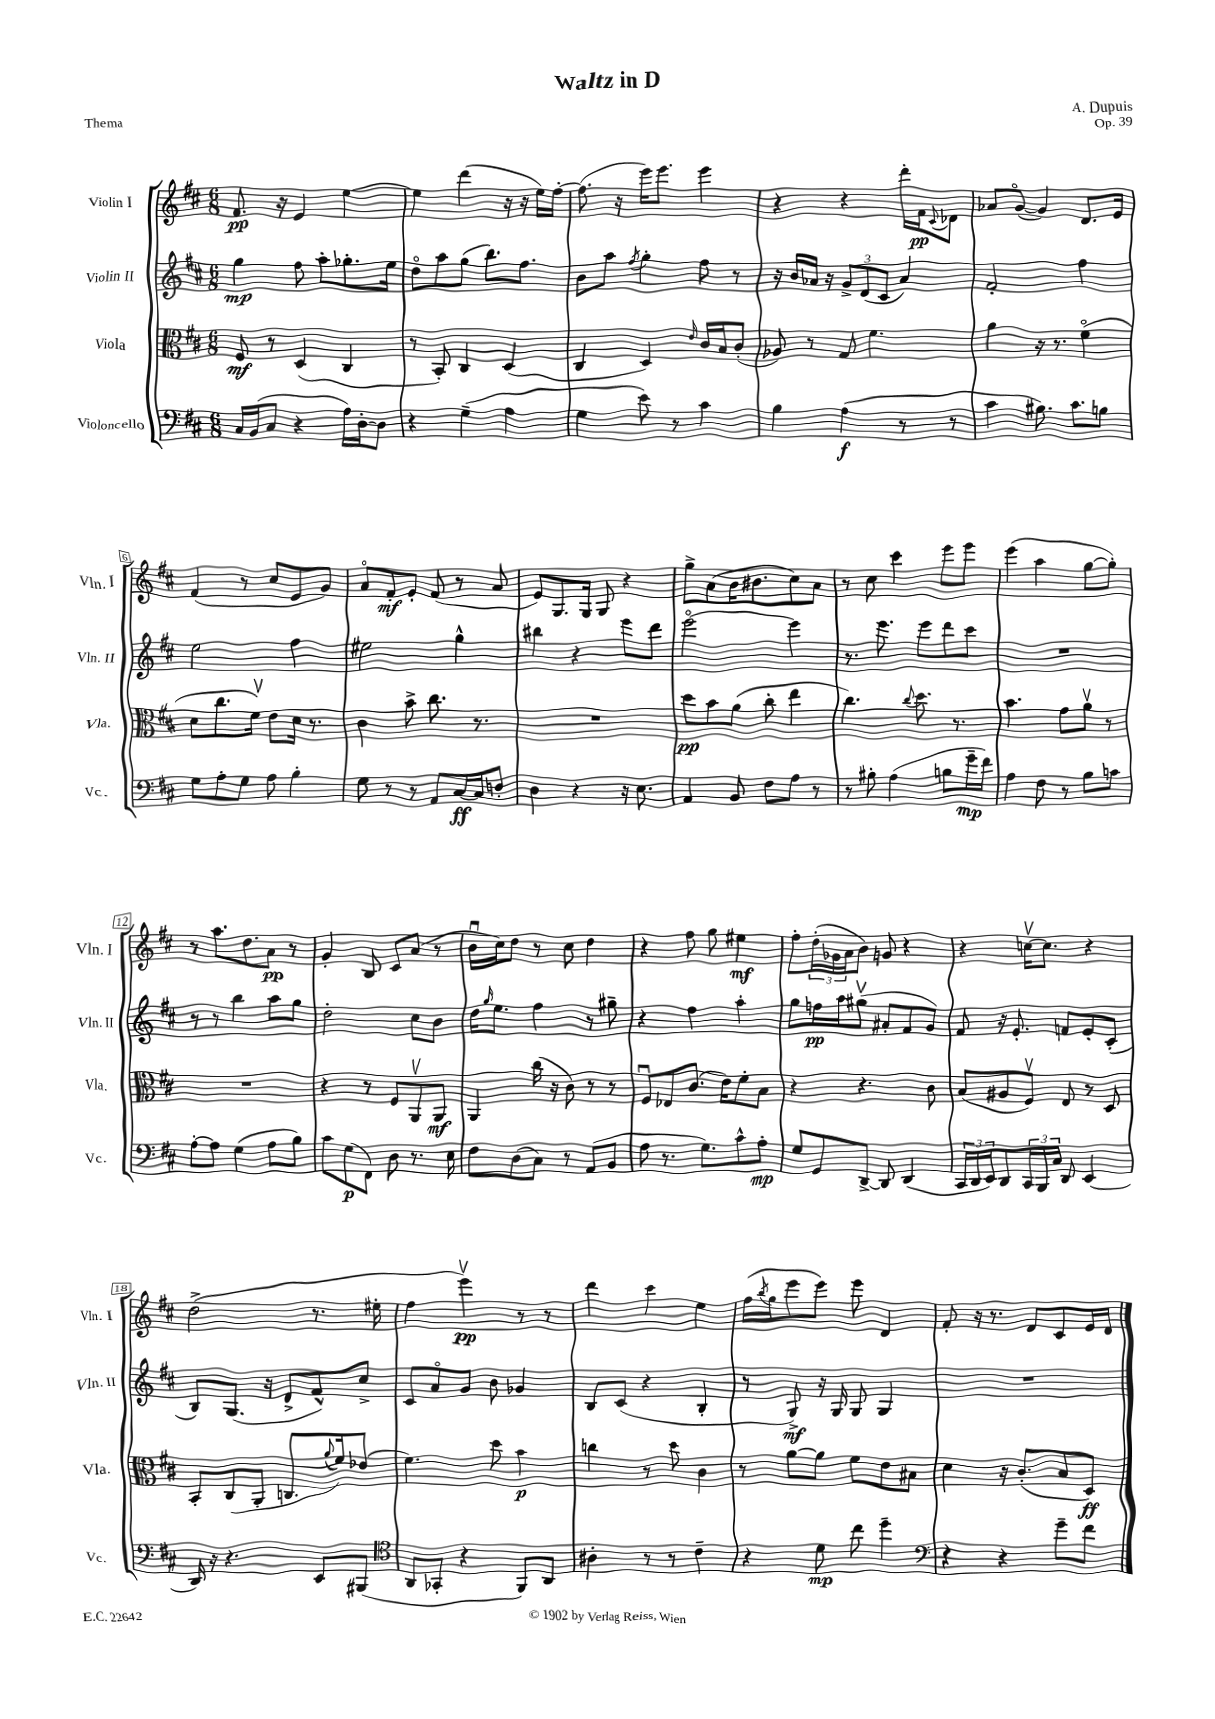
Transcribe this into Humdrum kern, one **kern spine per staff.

**kern	**dynam	**kern	**dynam	**kern	**dynam	**kern	**dynam
*part4	*part4	*part3	*part3	*part2	*part2	*part1	*part1
*staff4	*staff4	*staff3	*staff3	*staff2	*staff2	*staff1	*staff1
*I"Violoncello	*	*I"Viola	*	*I"Violin II	*	*I"Violin I	*
*I'Vc.	*	*I'Vla.	*	*I'Vln. II	*	*I'Vln. I	*
*clefF4	*	*clefC3	*	*clefG2	*	*clefG2	*
*k[f#c#]	*	*k[f#c#]	*	*k[f#c#]	*	*k[f#c#]	*
*M6/8	*	*M6/8	*	*M6/8	*	*M6/8	*
=1	=1	=1	=1	=1	=1	=1	=1
16C#/LL	.	8F#/	mf	4gg\	mp	8.f#/	pp
(16BB/J	.	.	.	.	.	.	.
8C#/J	.	8r	.	.	.	.	.
.	.	.	.	.	.	16r	.
4r	.	(4D/	.	8ff#\	.	4e/	.
.	.	.	.	8aa'\L	.	.	.
16A\LL)	.	4C#/	.	8.gg-X'\	.	[4ee\	.
[16D'\J	.	.	.	.	.	.	.
8D\J]	.	.	.	.	.	.	.
.	.	.	.	16ee\Jk	.	.	.
=2	=2	=2	=2	=2	=2	=2	=2
4r	.	8r	.	8dd\L	.	4ee\]	.
.	.	8BB'/)	.	8aa\	.	.	.
(4G~\	.	4C#/	.	(8gg\J	.	(4ddd\	.
.	.	.	.	8.bb\L)	.	.	.
4A\	.	(4D/	.	.	.	16r	.
.	.	.	.	8.ff#\J	.	16r	.
.	.	.	.	.	.	16ee\LL)	.
.	.	.	.	.	.	[16ff#'\JJ	.
=3	=3	=3	=3	=3	=3	=3	=3
4G\	.	4C#/	.	8b\L	.	(8.ff#\]	.
.	.	.	.	8aa\J	.	.	.
.	.	.	.	.	.	16r	.
.	.	.	.	8qff#/	.	.	.
8e\)	.	4D/)	.	4gg'\	.	16eee\KL)	.
.	.	.	.	.	.	8.eee\J	.
8r	.	.	.	.	.	.	.
.	.	16qqe/	.	.	.	.	.
4c#\	.	16c#/LL	.	8ff#\	.	4eee\	.
.	.	16B/J	.	.	.	.	.
.	.	(8c#'/J	.	8r	.	.	.
=4	=4	=4	=4	=4	=4	=4	=4
4B\	.	8A-X/)	.	16r	.	4r	.
.	.	.	.	16b/LL	.	.	.
.	.	8r	.	16a-X/JJ	.	.	.
.	.	.	.	16r	.	.	.
(4A\	f	8G/	.	12g^/L	.	4r	.
.	.	.	.	(12d/	.	.	.
.	.	4.f#\	.	.	.	.	.
.	.	.	.	12c#/J	.	.	.
8r	.	.	.	4a-/)	.	16ddd'\LL	.
.	.	.	.	.	.	16f#\J	pp
.	.	.	.	.	.	8qqc#/	.
8r	.	.	.	.	.	8d-X\J	.
=5	=5	=5	=5	=5	=5	=5	=5
4c#\	.	4a\	.	2f#'/	.	8a-X/L	.
.	.	.	.	.	.	([8g/J	.
8.B#X\)	.	16r	.	.	.	4g/])	.
.	.	8.r	.	.	.	.	.
8.c#\L	.	.	.	.	.	.	.
.	.	(4f#\	.	4ff#\	.	8.d/L	.
8Bn\J	.	.	.	.	.	.	.
.	.	.	.	.	.	16e/Jk	.
!!LO:LB:g=z
=6	=6	=6	=6	=6	=6	=6	=6
8G\L	.	8d\L	.	2ee\	.	(4f#/	.
8A'\	.	8.cc#\	.	.	.	.	.
8G\J	.	.	.	.	.	8r	.
.	.	16f#v\Jk)	.	.	.	.	.
8A\	.	8e\L	.	.	.	8cc#/L	.
4B'\	.	16d\Jk	.	4ff#\	.	8e/	.
.	.	8.r	.	.	.	.	.
.	.	.	.	.	.	8g/J)	.
=7	=7	=7	=7	=7	=7	=7	=7
8G\	.	4c#\	.	2ee#X\	.	8a/L	.
8r	.	.	.	.	.	8f#'/	mf
8r	.	8b^\	.	.	.	8e'/J	.
8AA/L	.	8.cc#\	.	.	.	(8f#/	.
[16C#/L	ff	.	.	4gg^^\	.	8r	.
16C#/J]	.	8.r	.	.	.	.	.
8Fn'/J	.	.	.	.	.	8a/	.
=8	=8	=8	=8	=8	=8	=8	=8
4D\	.	2.r	.	4bb#X\	.	8e/L)	.
.	.	.	.	.	.	8.G/	.
4r	.	.	.	4r	.	.	.
.	.	.	.	.	.	16G/Jk	.
.	.	.	.	.	.	8G/	.
16r	.	.	.	8eee\L	.	4r	.
8.E\	.	.	.	.	.	.	.
.	.	.	.	8ddd\J	.	.	.
=9	=9	=9	=9	=9	=9	=9	=9
4AA/	.	8dd\L	pp	[2eee\	.	8gg^\L	.
.	.	8b\	.	.	.	(8a\	.
8BB/	.	(8a\J	.	.	.	16b\K	.
.	.	.	.	.	.	8.b#X\	.
8F#\L	.	8cc#'\	.	.	.	.	.
8A\J	.	4ee\	.	4eee\]	.	8cc#\)	.
8r	.	.	.	.	.	8a\J	.
=10	=10	=10	=10	=10	=10	=10	=10
8r	.	4.cc#\)	.	8.r	.	8r	.
8B#X'\	.	.	.	.	.	8cc#\	.
.	.	.	.	8.eee\	.	.	.
(4A\	.	.	.	.	.	4ccc#\	.
.	.	8qqcc#/	.	.	.	.	.
.	.	8.dd\	.	8eee\L	.	.	.
8Bn\L	.	.	.	8ddd\	.	8eee\L	.
.	.	8.r	.	.	.	.	.
16g~\L	mp	.	.	8ccc#\J	.	8eee\J	.
16f#\JJ)	.	.	.	.	.	.	.
=11	=11	=11	=11	=11	=11	=11	=11
4A\	.	4.b\	.	2.r	.	(4eee\	.
8F#\	.	.	.	.	.	4aa\	.
8r	.	8g\L	.	.	.	.	.
8B\L	.	8av\J	.	.	.	[8gg\L	.
8cn\J	.	8r	.	.	.	8gg'\J])	.
!!LO:LB:g=z
=12	=12	=12	=12	=12	=12	=12	=12
[8A'\L	.	2.r	.	8r	.	8r	.
8A\J]	.	.	.	8r	.	8.aa\L	.
(4G\	.	.	.	4bb\	.	.	.
.	.	.	.	.	.	8.dd\	.
8A\L	.	.	.	8aa\L	.	8a\J	pp
8B\J)	.	.	.	8gg\J	.	8r	.
=13	=13	=13	=13	=13	=13	=13	=13
8c#\L	.	4r	.	2dd'\	.	4g'/	.
(8G\	p	.	.	.	.	.	.
8FF#\J)	.	8r	.	.	.	8B/	.
8D\	.	8F#/L	.	.	.	8c#/L	.
8.r	.	8AAv/	.	8cc#\L	.	(8a/J	.
.	.	8AA/J	mf	8b\J	.	8r	.
16E\	.	.	.	.	.	.	.
=14	=14	=14	=14	=14	=14	=14	=14
8F#\L	.	4AA/	.	16dd\KL	.	16bu\LL	.
.	.	.	.	16qqgg/	.	.	.
.	.	.	.	8.ee\J	.	16cc#\J)	.
(8D\	.	.	.	.	.	8dd\J	.
8C#\J)	.	(16cc#\	.	4ff#\	.	8r	.
.	.	16r	.	.	.	.	.
8r	.	8c#\)	.	.	.	8cc#\	.
(8AA/L	.	8r	.	8r	.	4dd\	.
8BB/J	.	8r	.	8gg#X~\	.	.	.
=15	=15	=15	=15	=15	=15	=15	=15
8A\	.	8F#u/L	.	4r	.	4r	.
8.r	.	8E-X/	.	.	.	.	.
.	.	(8.c#/J	.	4ff#\	.	8ff#\	.
8.G\L)	.	.	.	.	.	.	.
.	.	.	.	.	.	8gg\	.
.	.	16e\KL)	.	.	.	.	.
8c#^^\	.	8f#'\	.	4aa'\	.	4ee#X\	mf
8A'\J	mp	8B\J	.	.	.	.	.
=16	=16	=16	=16	=16	=16	=16	=16
8G/L	.	4r	.	8gg\L	.	8ff#'\L	.
8GG/	.	.	.	16ffn\L	pp	(24dd'\L	.
.	.	.	.	.	.	24g-X\	.
.	.	.	.	16aa\J	.	.	.
.	.	.	.	.	.	24a\J	.
[8DD^/J	.	4.r	.	(8gg#Xv\J	.	8b\J)	.
8DD/]	.	.	.	8a#X'/L	.	8gn/	.
(4DD/	.	.	.	8f#/	.	4r	.
.	.	8c#\	.	8g/J)	.	.	.
=17	=17	=17	=17	=17	=17	=17	=17
24CC#/LL	.	(8B/L	.	8f#/	.	4r	.
24DD/	.	.	.	.	.	.	.
24EE/J)	.	.	.	.	.	.	.
8DD/	.	8A#X/	.	16r	.	.	.
.	.	.	.	8.e'/	.	.	.
24CC#/L	.	8F#v/J)	.	.	.	[16ccnv\KL	.
24BBB/	.	.	.	.	.	.	.
.	.	.	.	.	.	8.cc\J]	.
24C#/JJ	.	.	.	.	.	.	.
8DD/	.	8E/	.	8fn/L	.	.	.
(4EE/	.	8r	.	8e'/	.	4r	.
.	.	8D/	.	(8c#'/J	.	.	.
!!LO:LB:g=z
=18	=18	=18	=18	=18	=18	=18	=18
16DD/)	.	8BB'/L	.	8B/L)	.	(2dd^\	.
16r	.	.	.	.	.	.	.
4.r	.	(8C#/	.	(8.G/J	.	.	.
.	.	8AA'/J	.	.	.	.	.
.	.	.	.	16r	.	.	.
.	.	8.Cn/L	.	8d^/L	.	.	.
8EE/L	.	.	.	8f#^^/)	.	8.r	.
.	.	8qqa/	.	.	.	.	.
.	.	16f#/k)	.	.	.	.	.
(8BBB#X/J	.	(8e-X/J	.	8cc#^/J	.	.	.
.	.	.	.	.	.	16ee#X'\	.
=19	=19	=19	=19	=19	=19	=19	=19
*clefC4	*	*	*	*	*	*	*
8AA/L	.	4.f#\)	.	8c#/L	.	4ff#\	.
8GG-X'/J	.	.	.	8a/	.	.	.
4r	.	.	.	8g/J	.	4eeev\)	pp
.	.	8dd\	.	8b\	.	.	.
8FF#/L)	.	4b\	p	4g-X/	.	8r	.
8AA/J	.	.	.	.	.	8r	.
=20	=20	=20	=20	=20	=20	=20	=20
4A#X'\	.	4ccn\	.	8B/L	.	4ddd\	.
.	.	.	.	(8c#/J	.	.	.
8r	.	8r	.	4r	.	4ccc#\	.
8r	.	8dd\	.	.	.	.	.
4c#~\	.	4c#\	.	4B'/	.	4ee\	.
=21	=21	=21	=21	=21	=21	=21	=21
4r	.	8r	.	8r	.	(16ff#\LL	.
.	.	.	.	.	.	8qbb/	.
.	.	.	.	.	.	16gg\J	.
.	.	[8a\L	.	8G^/)	mf	8eee\	.
8d\	mp	8a\J]	.	16r	.	8eee\J)	.
.	.	.	.	16G/	.	.	.
8cc#\	.	8f#\L	.	8G/	.	8eee\	.
4dd~\	.	8e\	.	4G/	.	4d/	.
.	.	8B#X\J	.	.	.	.	.
=22	=22	=22	=22	=22	=22	=22	=22
*clefF4	*	*	*	*	*	*	*
4r	.	4d\	.	2.r	.	8f#'/	.
.	.	.	.	.	.	16r	.
.	.	.	.	.	.	8.r	.
4r	.	16r	.	.	.	.	.
.	.	(8.c#'/L	.	.	.	.	.
.	.	.	.	.	.	8d/L	.
8g~\L	.	8B/	.	.	.	8c#/	.
8f#\J	.	8D/J)	ff	.	.	16e/L	.
.	.	.	.	.	.	16d/JJ	.
==	==	==	==	==	==	==	==
*-	*-	*-	*-	*-	*-	*-	*-
